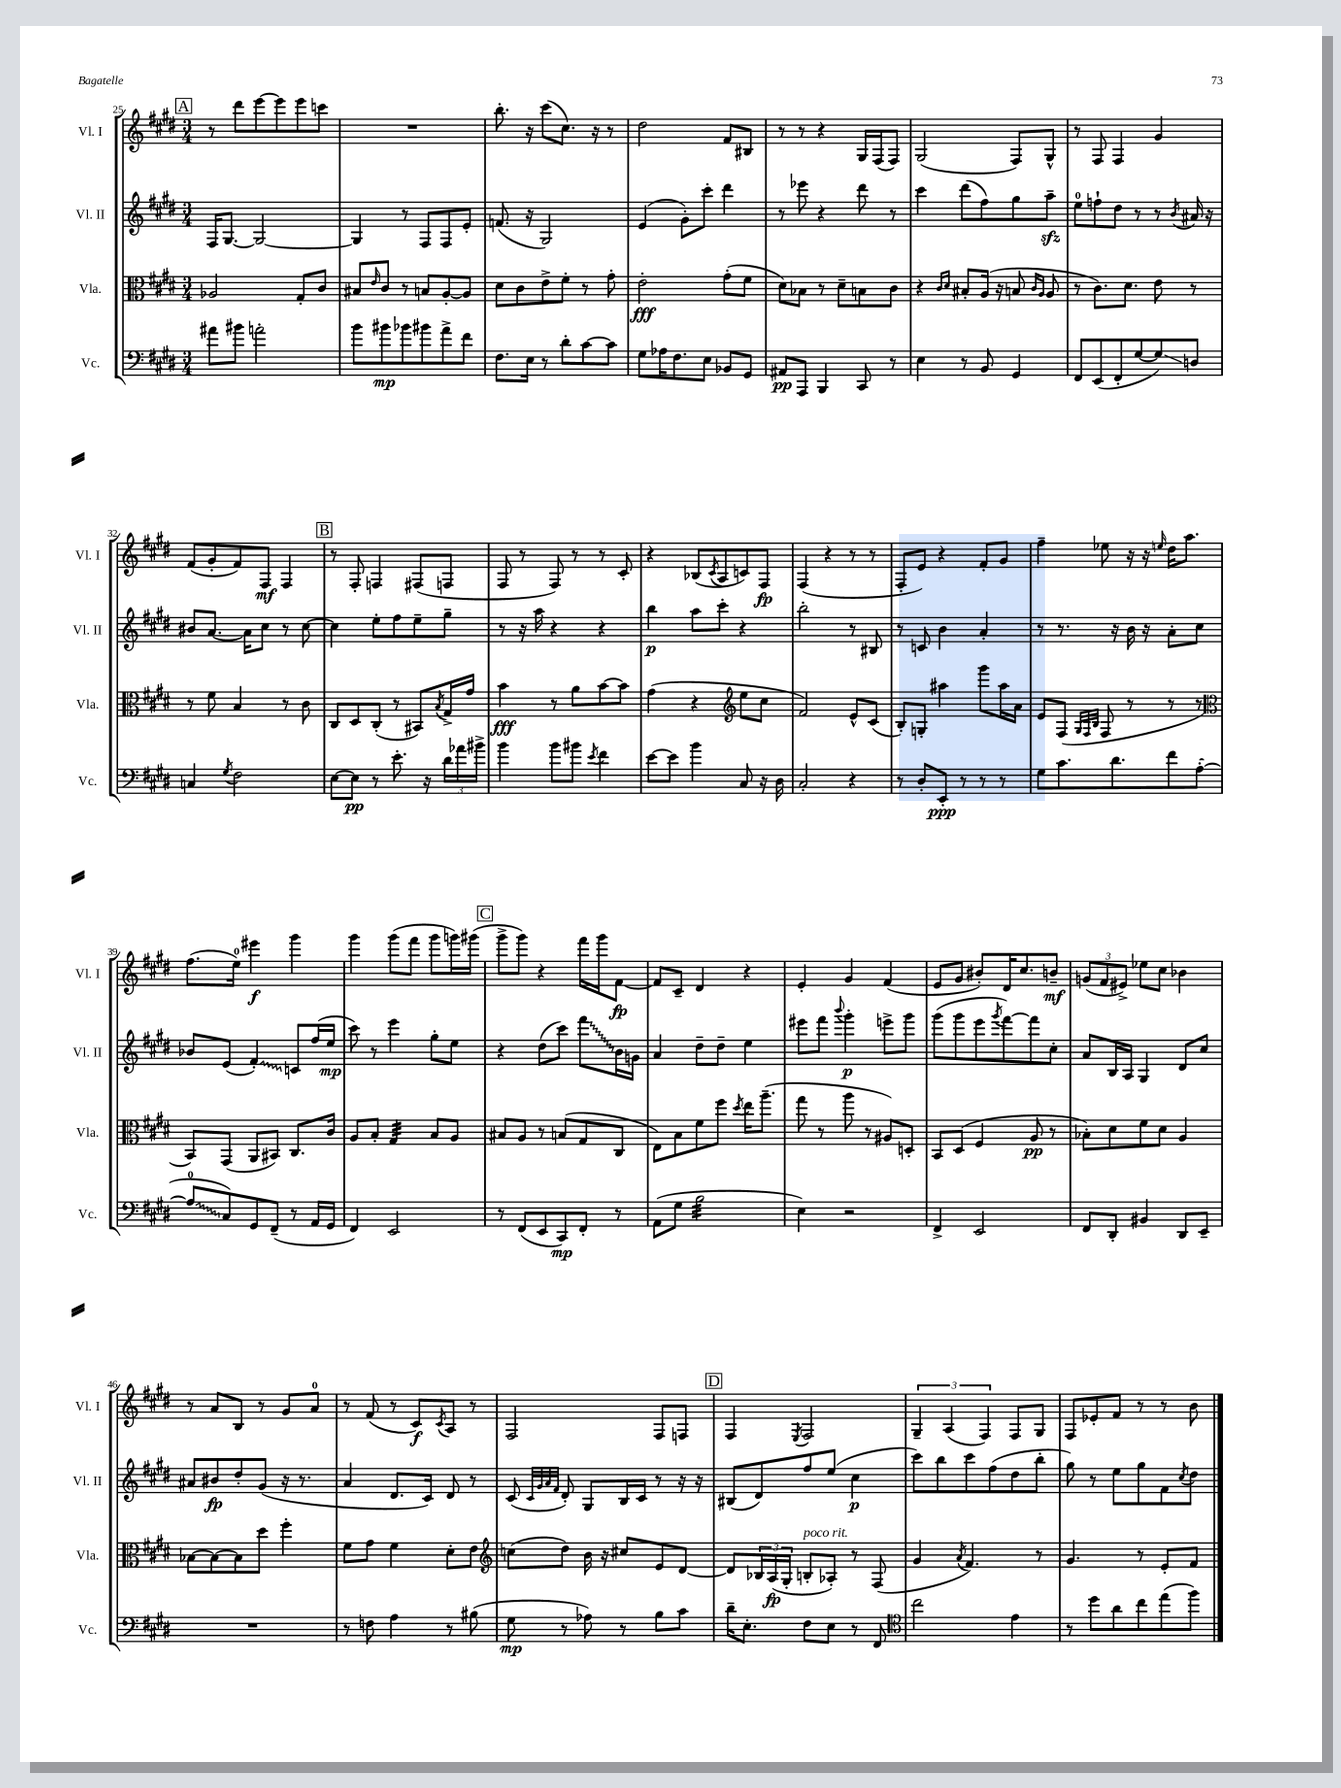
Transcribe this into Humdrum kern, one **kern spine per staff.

**kern	**kern	**kern	**kern
*staff4	*staff3	*staff2	*staff1
*clefF4	*clefC3	*clefG2	*clefG2
*k[f#c#g#d#]	*k[f#c#g#d#]	*k[f#c#g#d#]	*k[f#c#g#d#]
*M3/4	*M3/4	*M3/4	*M3/4
8a#	2A-	16F#	8r
.	.	[8.G#	.
8b#	.	.	8ddd#
2a'	.	2G#_	[8eee
.	.	.	8eee]
.	8G#'	.	8eee
.	8c#	.	8ccc
=	=	=	=
8b	8B#	4G#]	2.r
.	16qqe	.	.
8b#	8c#	.	.
8b-	8r	8r	.
8b#	8B	8F#	.
8a^	[8A'	8F#	.
8f#	8A]	8e'	.
=	=	=	=
8.F#	8d#	(8.f	8.bb'
.	8c#	.	.
16E	.	16r	16r
8r	8e^	2G#)	(8ccc#
8d#'	8f#'	.	8.cc#)
[8c#	8r	.	.
.	.	.	16r
8c#]	8g#'	.	8r
=	=	=	=
8G#	2e'	(4e	2dd#
16A-	.	.	.
8.F#	.	.	.
.	.	8g#')	.
8E	.	8ccc#'	.
8BB-	(8g#'	4ddd#	8f#
8GG#	8f#	.	8B#
=	=	=	=
8AA#	8d#)	8r	8r
8AAA	8B-	8eee-	8r
4BBB	8r	4r	4r
.	8d#~	.	.
8CC#	8B	8ddd#	16G#
.	.	.	(16F#
8r	8c#	8r	8F#)
=	=	=	=
4E	4r	4ccc#	(2G#
.	16qqc#	.	.
.	16qqd#	.	.
8r	8B#'	(8ddd#	.
8BB	(16A	8ff#)	.
.	16r	.	.
4GG#	8B	8gg#	8F#)
.	16qqc#	.	.
.	16qqA	.	.
.	8A	8aa~	8G#^^
=	=	=	=
8FF#	8r	8ee	8r
(8EE	8.c#)	8ff`	8F#
8FF#'	.	8dd#	4F#
.	8.d#	.	.
[8G#	.	8r	.
8G#])	8e	8r	4g#
.	.	8qb	.
8D	8r	16a#	.
.	.	16r	.
=	=	=	=
4C	8r	8b#	(8f#
.	8f#	[8.a	8g#'
8qG#	.	.	.
2F#	4B	.	8f#)
.	.	16a]	.
.	.	8cc#	8F#
.	8r	8r	4F#
.	8c#	[8cc#	.
=	=	=	=
[8E	8C#	4cc#]	8r
8E]	8D#	.	8F#'
8r	(8C#'	8ee'	4F
8.e'	8r	8ff#	.
.	8BB#)	8ee~	(8F#
16r	.	.	.
.	8qB	.	.
24d#	16G#^	8gg#~	8F
24a-	.	.	.
.	16g#	.	.
24b#^	.	.	.
=	=	=	=
4b	4b	8r	8F#
.	.	16r	8r
.	.	16aa	.
8b	8r	4r	8F#)
8b#	8a	.	8r
8qe	.	.	.
4f#	[8b	4r	8r
.	8b]	.	8c#'
=	=	=	=
[8e	(4g#	4bb	4r
8e]	.	.	.
4b	4r	8aa	(8B-
.	.	.	8qc#
.	.	8ccc#'	8A
*	*clefG2	*	*
8C#	8ee	4r	8c)
16r	8cc#	.	8F#
16D#	.	.	.
=	=	=	=
2C#'	2f#)	2bb'	(4F#
.	.	.	4r
4r	8e^^	8r	8r
.	(8c#	8B#	8r
=	=	=	=
8r	8B')	8r	8F#'
8D#'	8G'	8c	8e)
8EE'	4aa#	4b	4r
8r	.	.	.
8r	8ggg#	4a'	8f#'
8r	16aa#	.	8g#
.	16a	.	.
=	=	=	=
8G#	8e	8r	4ff#~
8.c#	(8F#	8.r	.
.	32qqG#	.	.
.	32qqF#	.	.
.	32qqB	.	.
.	8F#	.	8ee-
8.d#	.	16r	.
.	8r	16b	16r
.	.	16r	16r
.	.	.	16qqee
8f#	8r	8a'	16dd#
.	.	.	8.aa
([8A'	8r	8cc#	.
=	=	=	=
*	*clefC3	*	*
8A]	8BB)	8b-	(8.ff#
8C#)	(8GG#	(8e	.
.	.	.	16ee)
8GG#	8AA	4f#')	4eee#
(8FF#~	8BB#)	.	.
8r	8.C#	8c	4ggg#
16AA	.	(16ff#	.
16GG#	16c#	16ee	.
=	=	=	=
4FF#)	8A	8ccc#)	4ggg#
.	8B'	8r	.
2EE	4G#	4eee	(8ggg#
.	.	.	8fff#
.	8B	8gg#'	8ggg#
.	8A	8ee	16ggg)
.	.	.	(16ggg#
=	=	=	=
8r	8B#	4r	8ggg#^
(8FF#	8A	.	8ggg#)
8EE	8r	(8dd#	4r
8CC#)	(8B	8ccc#)	.
8FF#'	8G#	8fff#	16fff#
.	.	.	16ggg#
8r	8C#	16b	[8f#
.	.	16g	.
=	=	=	=
(8AA	8E)	4a	8f#]
8G#	8B	.	8c#~
2B	8f#	8dd#~	4d#
.	8ff#	8dd#~	.
.	8qdd#	.	.
.	16ee	4ee	4r
.	(8.aa~	.	.
=	=	=	=
4E)	8gg#	8eee#	4e'
.	8r	8fff#	.
.	.	8qqbbb	.
2r	8aa	4ggg#'	4g#
.	8r	.	.
.	8A#)	8eee^	(4f#
.	8D'	8ggg#	.
=	=	=	=
4FF#^	8BB	(8ggg#	8e
.	(8D#	8ggg#	8g#
2EE	4F#	8eee	8b#')
.	.	8qggg#	.
.	.	[8fff#)	16d#
.	.	.	8.cc#
.	8A	8fff#]	.
.	8r	8cc#'	8b~
=	=	=	=
8FF#	8B-')	8a	(12g
.	.	.	12f#
8DD#'	8d#	16B	.
.	.	.	12e#^)
.	.	16A	.
4BB#	8f#	4G#	8ee-
.	8d#	.	8cc#
8DD#	4A	8d#	4b-
8EE~	.	8cc#	.
=	=	=	=
2.r	[8B-	8a#	8r
.	8B-_	8b#	8a
.	8B-]	8dd#'	8B
.	8dd#	(8g#	8r
.	4ff#'	16r	8g#
.	.	8.r	.
.	.	.	8a
=	=	=	=
8r	8f#	4a	8r
8F	8g#	.	(8f#
4A	4f#	8.d#	8r
.	.	.	8c#)
.	.	16c#)	.
.	.	.	8qc#
8r	8d#'	8d#	8A
(8B#	8e	8r	8r
=	=	=	=
*	*clefG2	*	*
8G#	(8cc	(8c#	2F#
.	.	32qqc#	.
.	.	32qqg#	.
.	.	32qqa	.
.	.	32qqf#	.
8r	8dd#)	8d#')	.
8A-)	16b	8G#	.
.	16r	.	.
8r	8cc#	16B	.
.	.	16c#	.
8B	8e	8r	8F#
8c#	[8d#	16r	8F
.	.	16r	.
=	=	=	=
16d#~	8d#]	(8B#	4F#
8.E'	.	.	.
.	24B-	8d#)	.
.	(24A	.	.
.	24G#'	.	.
.	.	.	8qE
8F#	8B'	8ff#	2F#
8E	8A-')	(8ee	.
8r	8r	4cc#	.
8FF#	(8F#	.	.
=	=	=	=
*clefC4	*	*	*
2cc#	4g#	8ccc#)	6G#~
.	.	8bb	.
.	.	.	(6A
.	8qa	.	.
.	4.f#)	8ccc#	.
.	.	.	6F#)
.	.	(8ff#	.
4e	.	8dd#	8F#
.	8r	8bb'	8G#
=	=	=	=
8r	4.g#	8gg#)	8F#
8dd#	.	8r	8e-'
8a	.	8ee	8f#
8cc#	8r	8gg#	8r
(8ee	8e'	8f#	8r
.	.	8qcc#	.
8ff#)	8f#	8dd#	8b
==	==	==	==
*-	*-	*-	*-
